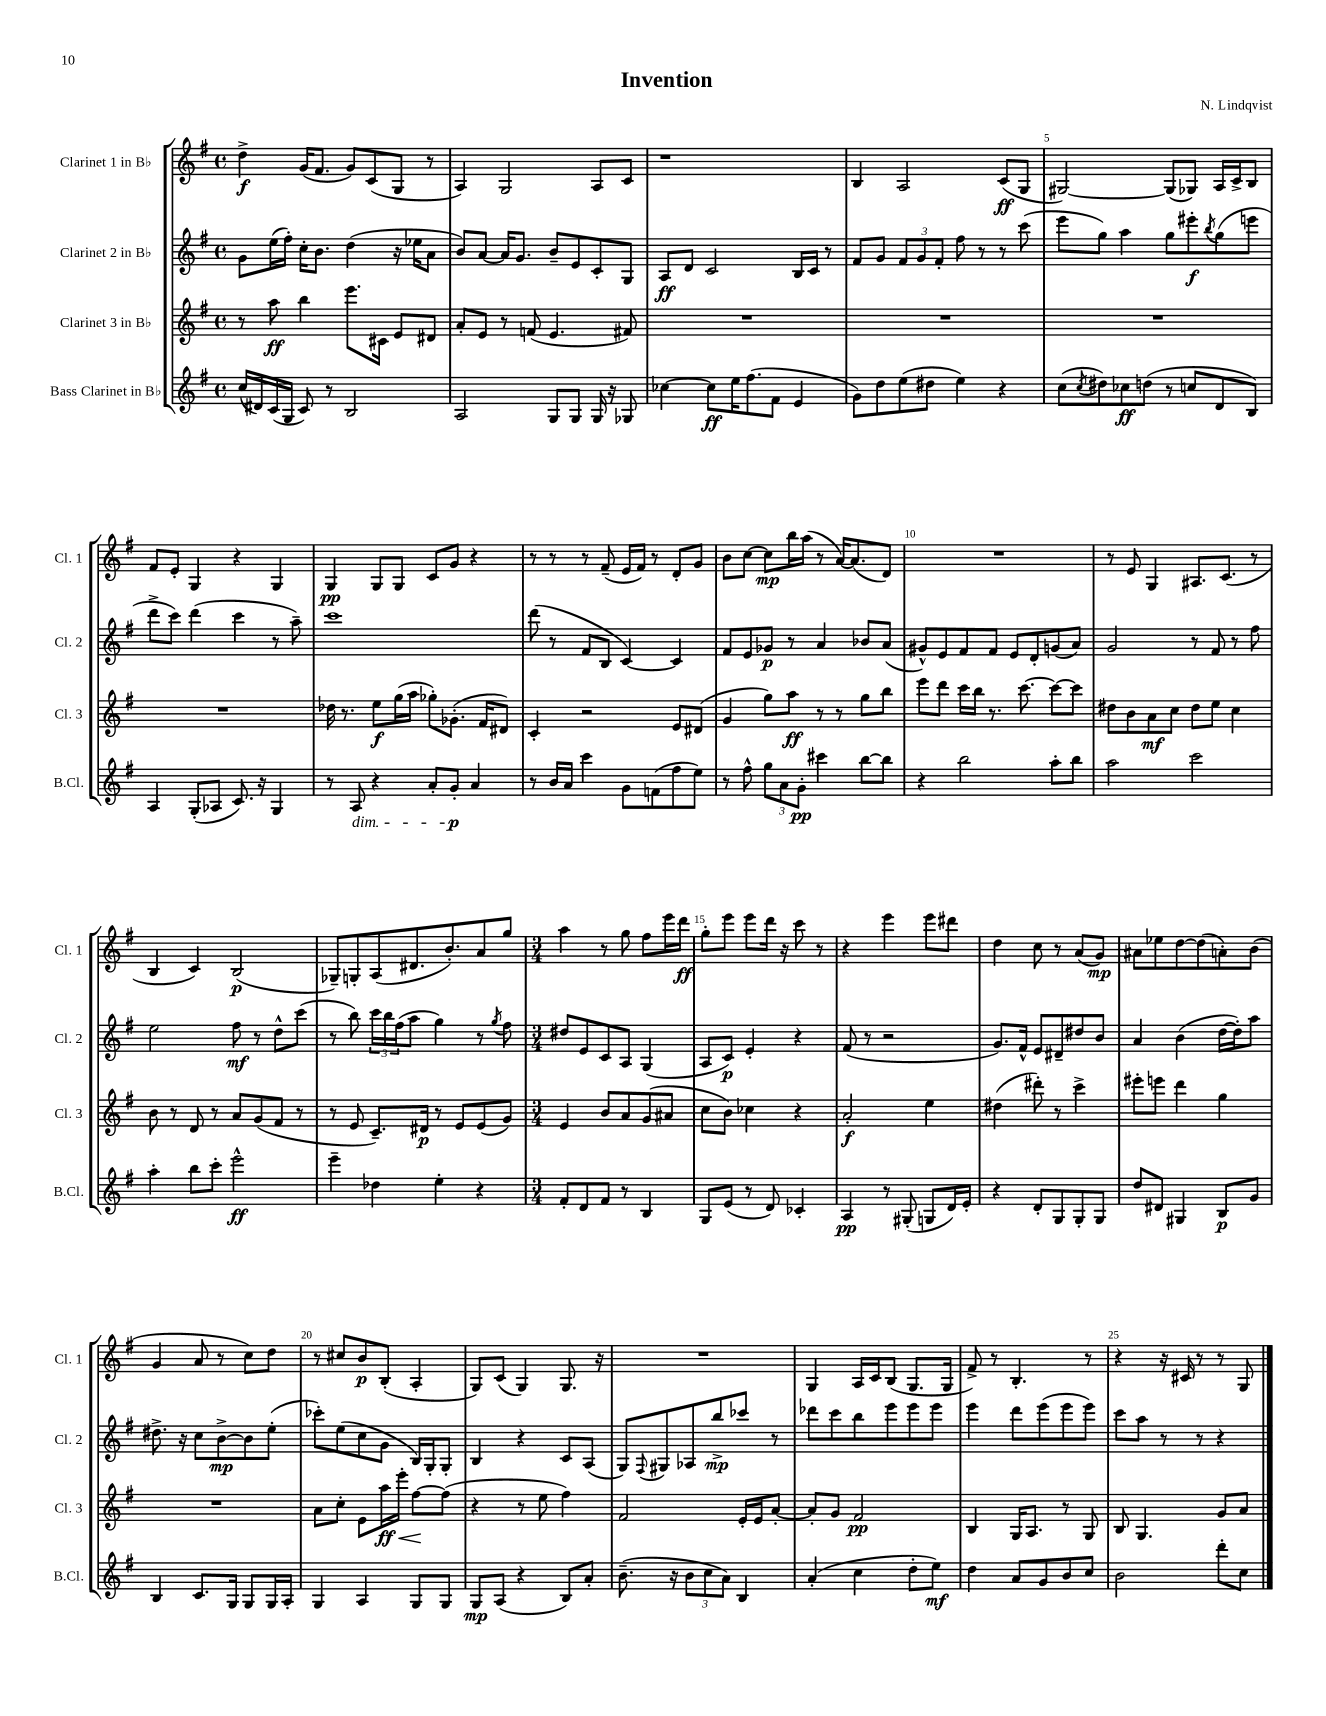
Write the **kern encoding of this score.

**kern	**kern	**kern	**kern
*staff4	*staff3	*staff2	*staff1
*clefG2	*clefG2	*clefG2	*clefG2
*k[f#]	*k[f#]	*k[f#]	*k[f#]
*M4/4	*M4/4	*M4/4	*M4/4
*met(c)	*met(c)	*met(c)	*met(c)
(16cc	8r	8g	4dd^
16d#)	.	.	.
(16c	8aa	(16ee	.
16G	.	16ff#')	.
8c)	4bb	16cc'	(16g
.	.	8.b	8.f#
8r	.	.	.
2B	8.eee	(4dd	8g)
.	.	.	(8c
.	16c#	.	.
.	8e	16r	8G
.	.	16ee-	.
.	8d#	8a	8r
=	=	=	=
2A	8a'	8b)	4A)
.	8e	[8a	.
.	8r	16a]	2G
.	.	8.g	.
.	(8f	.	.
8G	4.e	8b~	.
8G	.	8e	.
16G	.	8c'	8A
16r	.	.	.
8G-	8f#)	8G	8c
=	=	=	=
[4cc-	1r	8A	1r
.	.	8d	.
8cc-]	.	2c	.
16ee	.	.	.
(8.ff#	.	.	.
8f#	.	.	.
4e	.	16B	.
.	.	16c	.
.	.	8r	.
=	=	=	=
8g)	1r	8f#	4B
8dd	.	8g	.
(8ee	.	12f#	2A
.	.	12g	.
8dd#	.	.	.
.	.	12f#'	.
4ee)	.	8ff#	.
.	.	8r	.
4r	.	8r	(8c
.	.	(8ccc	8G
=	=	=	=
(8cc	1r	8eee	[2G#)
8qcc	.	.	.
8dd#)	.	8gg)	.
8cc-	.	4aa	.
(8dd	.	.	.
8r	.	8gg	(8G#]
8cc	.	8eee#'	8G-)
.	.	8qbb	.
8d	.	(8gg	16A
.	.	.	16c^
8B)	.	8eee	8B
=	=	=	=
4A	1r	8ddd^	8f#
.	.	8ccc)	8e'
(8G'	.	(4ddd	4G
8A-	.	.	.
8.c)	.	4ccc	4r
16r	.	.	.
4G	.	8r	4G
.	.	8aa~)	.
=	=	=	=
8r	16dd-	1ccc	4G
.	8.r	.	.
8A	.	.	.
4r	8ee	.	8G
.	(16gg	.	8G
.	16aa	.	.
8a'	8gg-')	.	8c
8g'	(8.g-'	.	8g
4a	.	.	4r
.	16f#	.	.
.	8d#)	.	.
=	=	=	=
8r	4c'	(8ddd	8r
16b	.	8r	8r
16a	.	.	.
4ccc	2r	8f#	8r
.	.	8B	(8f#~
8g	.	[4c)	16e
.	.	.	16f#)
(8f	.	.	8r
8ff#	8e	4c]	8d'
8ee)	(8d#	.	8g
=	=	=	=
8r	4g	8f#	8b
8ff#^^	.	8e	[8cc
12gg	8gg)	8g-	8cc]
12a	.	.	.
.	8aa	8r	16bb
12g'	.	.	.
.	.	.	(16aa
4ccc#	8r	4a	8r
.	8r	.	[16a)
.	.	.	(8.a]
[8bb	8gg	8b-	.
8bb]	8bb	(8a	8d)
=	=	=	=
4r	8eee	8g#^^)	1r
.	8ddd	8e	.
2bb	16ccc	8f#	.
.	16bb	.	.
.	8.r	8f#	.
.	.	8e	.
.	[8.ccc	.	.
.	.	8d'	.
8aa'	8ccc_	(8g	.
8bb	8ccc]	8a)	.
=	=	=	=
2aa	8dd#	2g	8r
.	8b	.	8e
.	8a	.	4G
.	8cc	.	.
2ccc	8dd#	8r	8.A#
.	8ee	8f#	.
.	.	.	(8.c
.	4cc	8r	.
.	.	8ff#	8r
=	=	=	=
4aa'	8b	2ee	4B
.	8r	.	.
8bb	8d	.	4c)
8ccc'	8r	.	.
2eee^^	8a	8ff#	(2B
.	(8g	8r	.
.	8f#	8dd^^	.
.	8r	(8ccc	.
=	=	=	=
4eee~	8r	8r	8G-~)
.	8e	8bb)	8G'
4dd-	8.c~)	24ccc	(8A
.	.	24bb	.
.	.	(24ff#	.
.	.	8aa	8.d#
.	16d#	.	.
4ee'	8r	4gg)	.
.	.	.	8.b')
.	8e	.	.
4r	(8e	8r	8a
.	.	8qgg	.
.	8g)	8ff#	8gg
=	=	=	=
*M3/4	*M3/4	*M3/4	*M3/4
8f#'	4e	8dd#	4aa
8d	.	8e	.
8f#	8b	8c	8r
8r	8a	8A	8gg
4B	(8g	(4G	8ff#
.	8a#	.	16eee
.	.	.	16ddd
=	=	=	=
8G	8cc	8A	8gg'
(8e	8b)	8c)	8eee
8r	4cc-	4e'	8eee
8d)	.	.	16ddd
.	.	.	16r
4c-'	4r	4r	8ccc
.	.	.	8r
=	=	=	=
4A	2a'	(8f#	4r
.	.	8r	.
8r	.	2r	4eee
(8G#'	.	.	.
8G	4ee	.	8eee
16d)	.	.	8ddd#
16e'	.	.	.
=	=	=	=
4r	(4dd#	8.g)	4dd
.	.	16f#^^	.
8d'	8ddd#')	8e	8cc
8G	8r	8d#~	8r
8G'	4ccc^	8dd#	(8a
8G	.	8b	8g)
=	=	=	=
8dd	8eee#'	4a	8a#
8d#	8eee	.	8ee-
4G#	4ddd	(4b	[8dd
.	.	.	(8dd]
8B	4gg	[16dd	8a')
.	.	16dd'])	.
8g	.	8aa	(8b
=	=	=	=
4B	2.r	8.dd#^	4g
.	.	16r	.
8.c	.	8cc	8a
.	.	[8b^	8r
16G	.	.	.
8G	.	8b]	8cc)
16G	.	(8ee'	8dd
16A'	.	.	.
=	=	=	=
4G	8a	8ccc-')	8r
.	8cc'	(8ee	8cc#
4A	8e	8cc	8b
.	16aa	8g	(8B'
.	16eee'	.	.
8G	[8ff#	16B)	4A'
.	.	16G'	.
8G	(8ff#]	8G'	.
=	=	=	=
8G	4r	4B	8G)
(8A	.	.	(8c
4r	8r	4r	4G)
.	8ee	.	.
8B)	4ff#)	8c	8.G
8a'	.	(8A	.
.	.	.	16r
=	=	=	=
(8.b~	2f#	8G)	2.r
.	.	8qqF#	.
.	.	8G#	.
16r	.	.	.
12b	.	8A-	.
12cc	.	.	.
.	.	8bb^	.
12a)	.	.	.
4B	16e'	8ccc-	.
.	16e	.	.
.	[8a'	8r	.
=	=	=	=
(4a'	8a']	8ddd-	4G
.	8g	8ccc	.
4cc	2f#	8bb	16A
.	.	.	16c
.	.	8eee	(8B
8dd'	.	8eee	8.G
8ee)	.	8eee	.
.	.	.	16G
=	=	=	=
4dd	4B	4eee	8f#^)
.	.	.	8r
8a	16G	8ddd	4.B'
.	8.A	.	.
8g	.	(8eee	.
8b	8r	8eee	.
8cc	8G	8eee)	8r
=	=	=	=
2b	8B	8ccc	4r
.	4.G	8aa	.
.	.	8r	16r
.	.	.	16c#
.	.	8r	8r
8ddd'	8g	4r	8r
8cc	8a	.	8G
==	==	==	==
*-	*-	*-	*-
